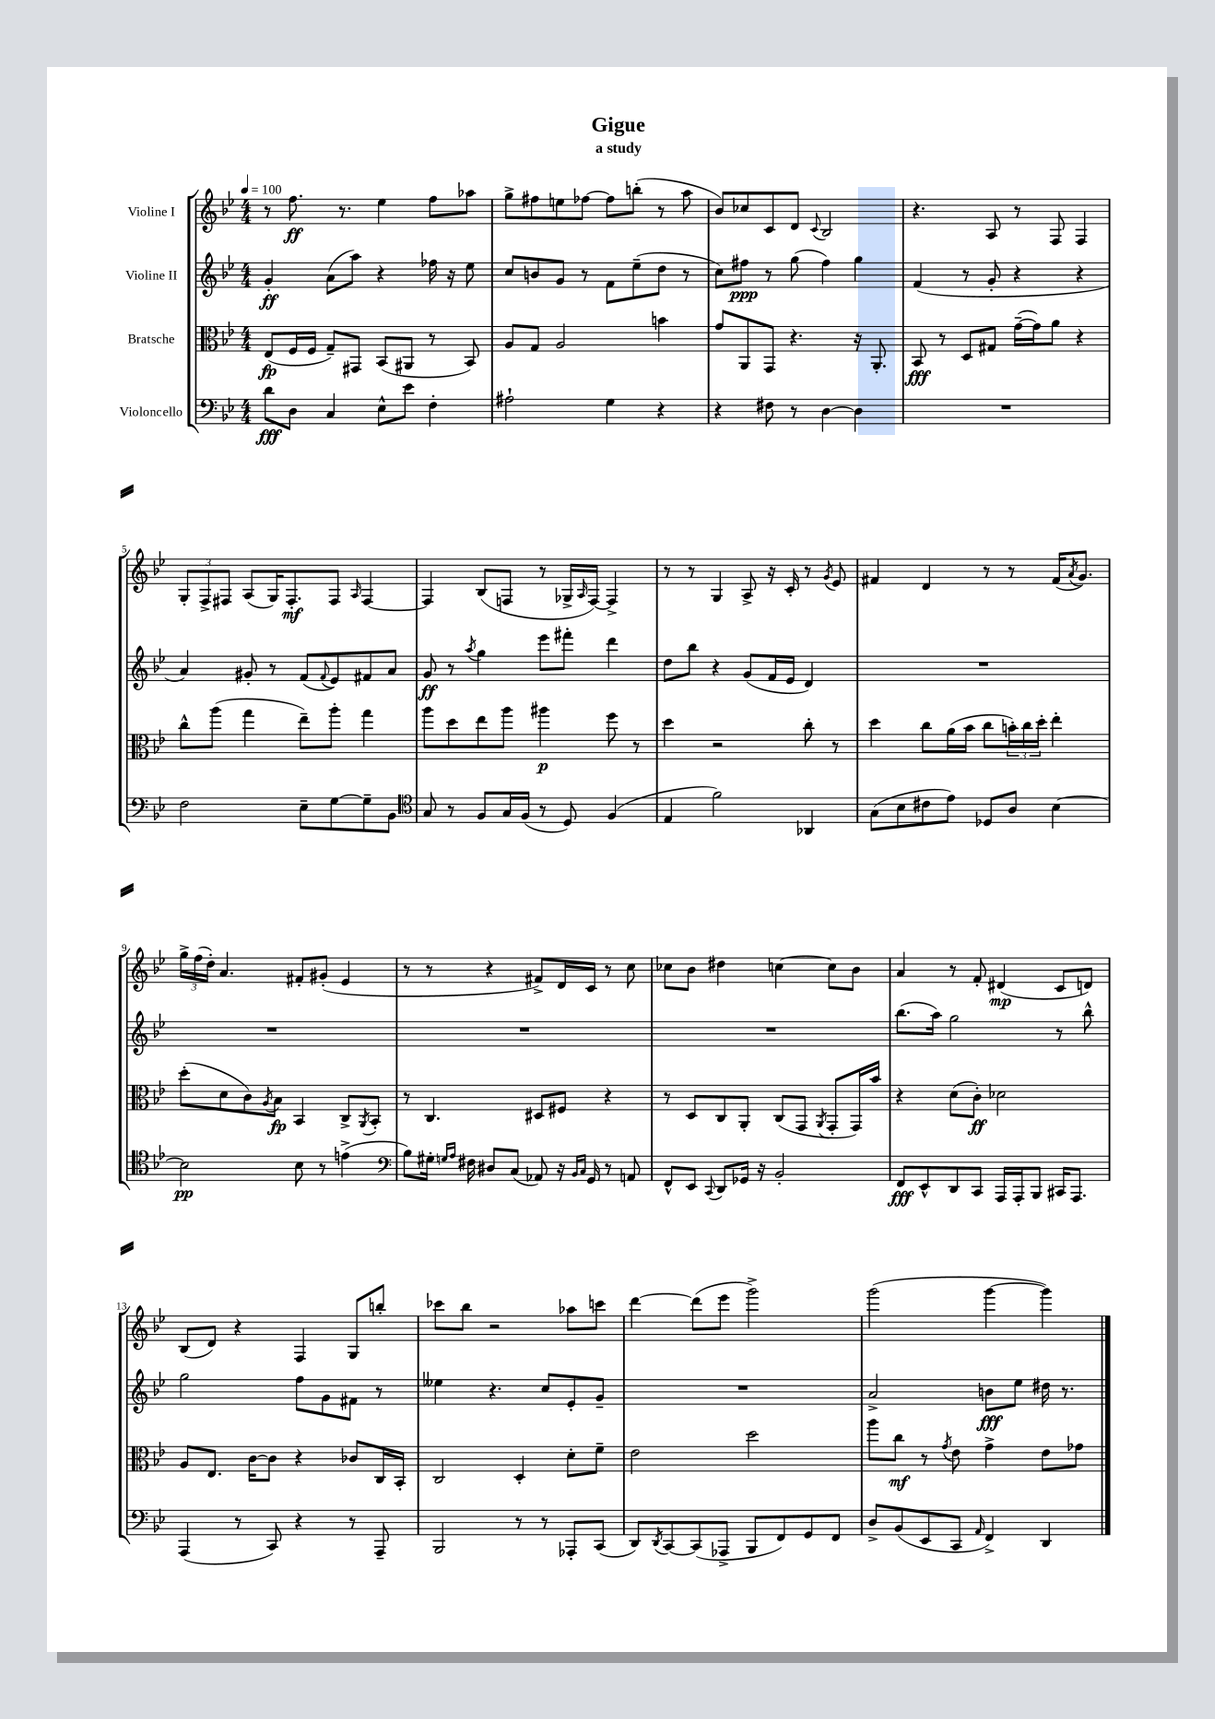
\header { title = "Gigue" subtitle = "a study" }
<<
\new StaffGroup <<
\new Staff = "s0" \with { instrumentName = "Violine I" } {
    \clef treble \key bes \major \numericTimeSignature \time 4/4 \tempo 4 = 100
    r8 f''8.\ff r8. ees''4 f''8 aes''8 |
    g''8-> fis''8 e''8 fes''8~ fes''8 b''8-.( r8 a''8 |
    bes'8) ces''8 c'8 d'8 \appoggiatura { c'8 } bes2 |
    r4. a8 r8 f8 f4 |
    \tuplet 3/2 { g8-. f8-> fis8 } a8( g16) fis8.-.\mf fis8 \grace { a16 } fis4~ |
    fis4 bes8( f8 r8 ges16-> \grace { a16 } f16~) f4-> |
    r8 r8 g4 a8-> r16 c'16-. r8 \acciaccatura { g'8 } ees'8 |
    fis'4 d'4 r8 r8 fis'16( \acciaccatura { a'8 } g'8.) |
    \tuplet 3/2 { g''16-> f''16( d''16-.) } a'4. fis'8-. gis'8-.( ees'4 |
    r8 r8 r4 fis'8->) d'16 c'16 r8 c''8 |
    ces''8 bes'8 dis''4 c''4~ c''8 bes'8 |
    a'4 r8 f'8-. dis'4\mp( c'8 d'8) |
    bes8( d'8) r4 f4 g8 b''8-. |
    ces'''8 bes''8 r2 aes''8 c'''8 |
    d'''4~ d'''8( ees'''8 g'''2->) |
    g'''2( g'''4~ g'''4) \bar "|." |
}
\new Staff = "s1" \with { instrumentName = "Violine II" } {
    \clef treble \key bes \major \numericTimeSignature \time 4/4
    g'4-.\ff a'8( a''8) r4 fes''16 r16 ees''8 |
    c''8 b'8 g'8 r8 f'8 ees''8--( d''8 r8 |
    c''8) fis''8\ppp r8 g''8( fis''4) g''4 |
    f'4( r8 g'8-. r4 r4 |
    a'4) gis'8-. r8 f'8( \appoggiatura { f'8 } ees'8) fis'8 a'8 |
    g'8\ff r8 \acciaccatura { a''8 } g''4 ees'''8 fis'''8-. d'''4 |
    d''8 bes''8 r4 g'8( f'16 ees'16 d'4) |
    R1 |
    R1 |
    R1 |
    R1 |
    bes''8.( a''16) g''2 r8 bes''8-^ |
    g''2 f''8 g'8 fis'8 r8 |
    eeses''4 r4. c''8 ees'8-. g'8-- |
    R1 |
    a'2-> b'8\fff ees''8 dis''16 r8. \bar "|." |
}
\new Staff = "s2" \with { instrumentName = "Bratsche" } {
    \clef alto \key bes \major \numericTimeSignature \time 4/4
    ees8\fp( f16 f16 g8--) gis,8 bes,8( ais,8 r8 bes,8) |
    a8 g8 a2 b'4 |
    g'8 a,8 g,8 r4. r16 a,8.-. |
    bes,8\fff r8 d8 gis8 g'16~--( g'16) a'8 r4 |
    c''8-^ a''8( g''4 ees''8--) a''8-. g''4 |
    a''8 d''8 ees''8 a''8 ais''4\p f''8 r8 |
    d''4 r2 c''8-. r8 |
    d''4 c''8 a'16( bes'16 c''8 \tuplet 3/2 { b'16-.) c''16 d''16-. } ees''4-. |
    d''8-.( d'8 c'8) \acciaccatura { a8 } bes8\fp bes,4 c8-> \acciaccatura { a,8 } bes,8-. |
    r8 c4. dis8 fis8 r4 |
    r8 d8 c8 a,8-. c8( g,8 \acciaccatura { a,8 } g,8-. g,16) bes'16 |
    r4 d'8( c'8-.\ff) des'2 |
    a8 ees8. c'16~ c'8 r4 ces'8 c16 bes,16-. |
    c2 d4-. d'8-. f'8-- |
    ees'2 d''2 |
    a''8 c''8\mf r8 \acciaccatura { g'8 } ees'8 g'4-> ees'8 ges'8 \bar "|." |
}
\new Staff = "s3" \with { instrumentName = "Violoncello" } {
    \clef bass \key bes \major \numericTimeSignature \time 4/4
    d'8\fff d8 c4 ees8-^ ees'8 f4-. |
    ais2-! g4 r4 |
    r4 fis8 r8 d4~ d4 |
    R1 |
    f2 ees8-- g8~ g8-- bes,8 |
    \clef tenor g8 r8 f8 g16 f16( r8 d8) f4( |
    ees4 f'2) aes,4 |
    g8( bes8 cis'8 ees'8) des8 a8 bes4~ |
    bes2\pp bes8 r8 e'4->( |
    \clef bass bes8) gis16-. \grace { g16 a16 } fis16 dis8 c8( aes,8) r16 \grace { bes,16 c16 } g,16 r8 a,8 |
    f,8-^ ees,8 \appoggiatura { c,8 } d,8 ges,16 r16 bes,2-. |
    f,8\fff ees,8-^ d,8 c,8 a,,16 a,,16-. bes,,8 cis,16 a,,8. |
    a,,4( r8 c,8) r4 r8 a,,8-- |
    bes,,2 r8 r8 aes,,8-. c,8( |
    d,8) \acciaccatura { d,8 } c,8~ c,8( aes,,8-> bes,,8 f,8) g,8 f,8 |
    d8-> bes,8( ees,8 c,8 \grace { a,16 } f,4->) d,4 \bar "|." |
}
>>
>>
